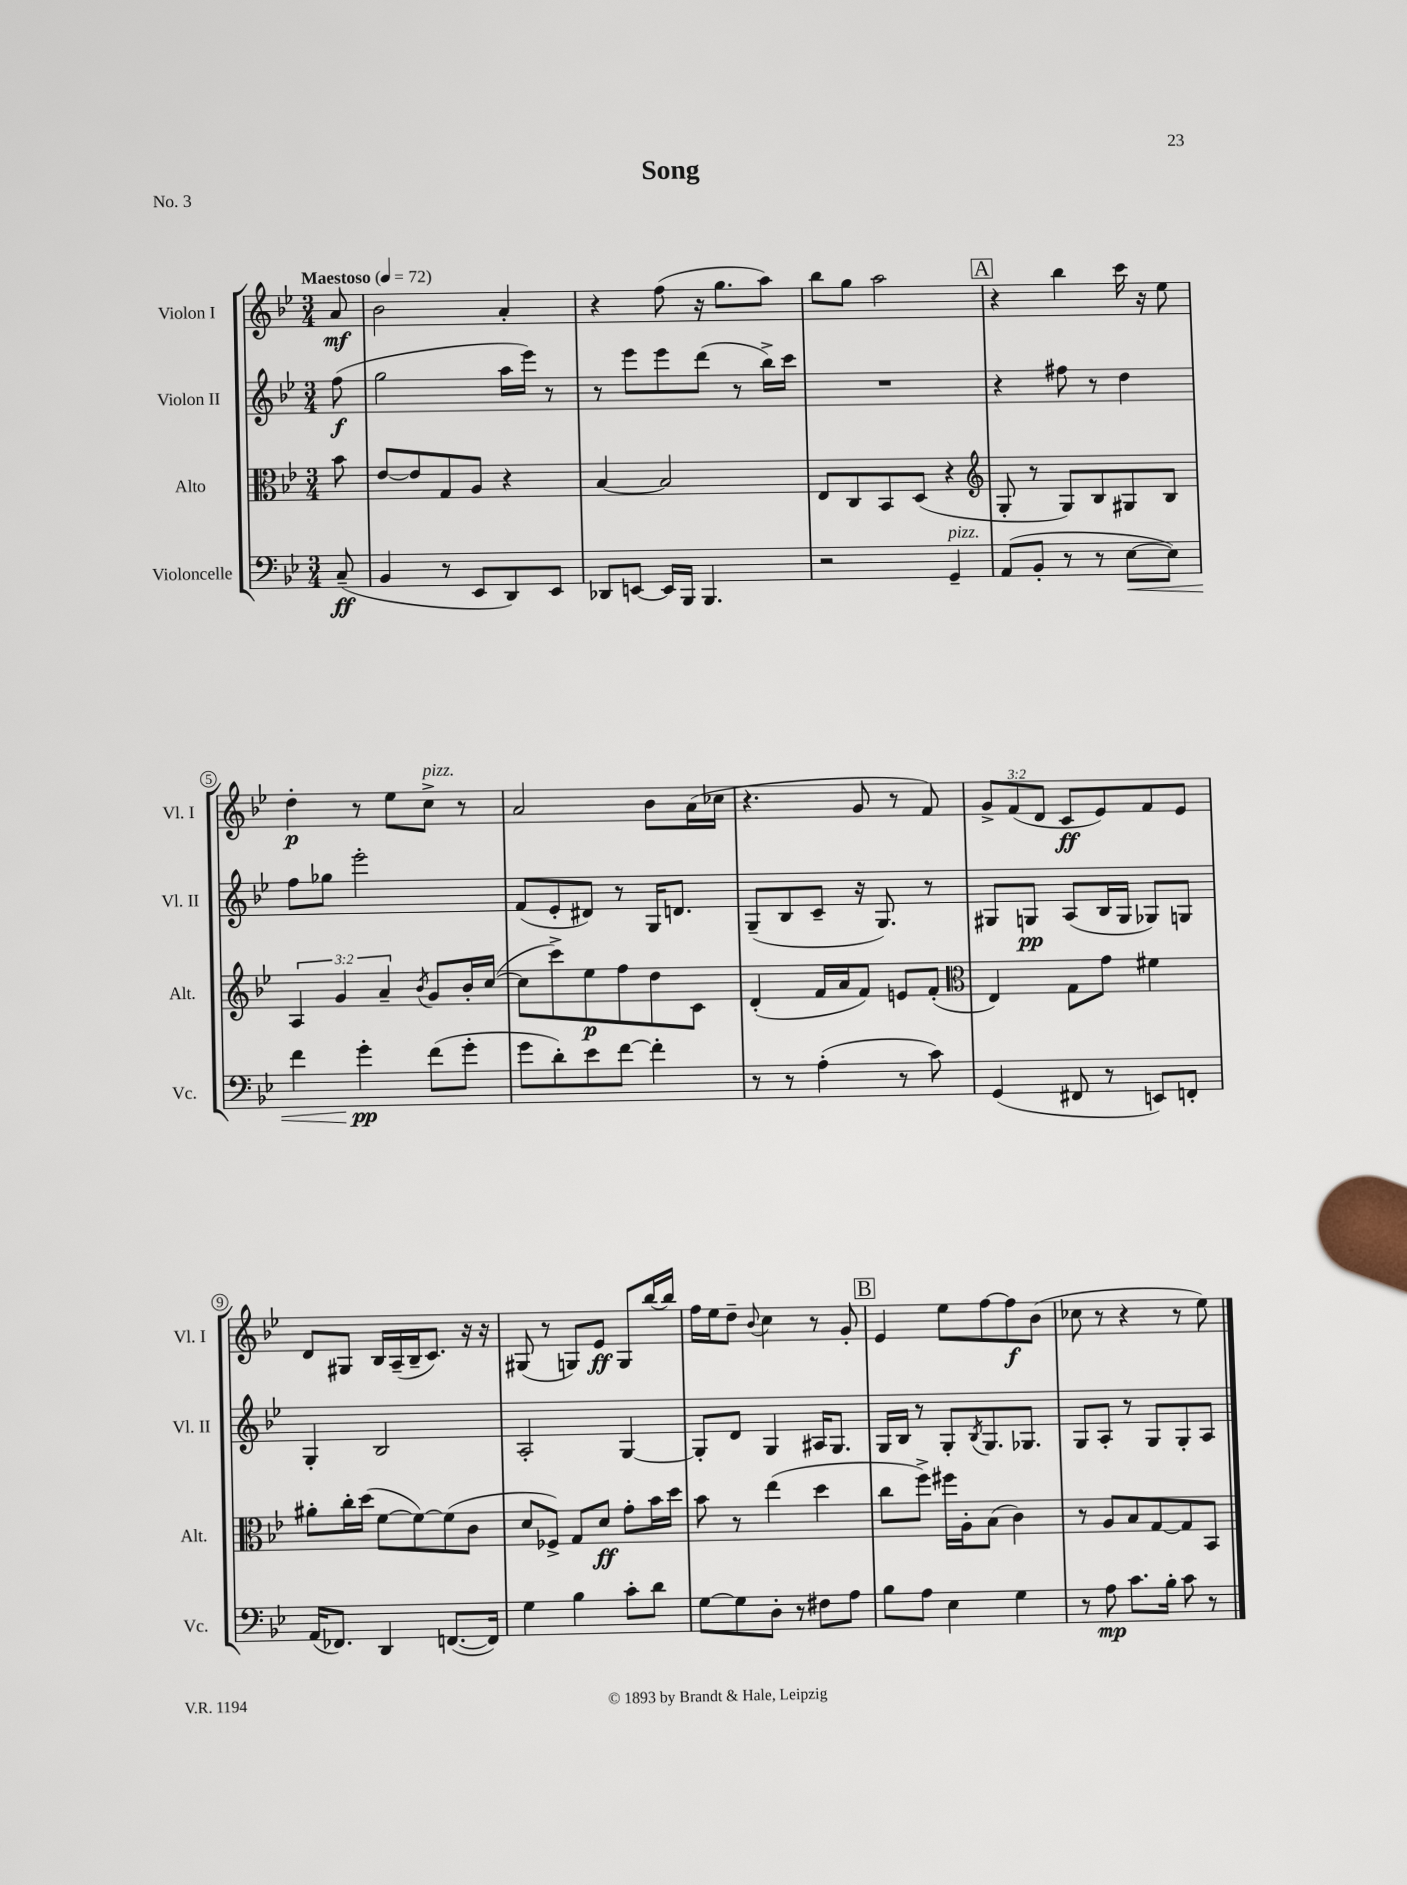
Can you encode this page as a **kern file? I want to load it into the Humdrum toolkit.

**kern	**dynam	**kern	**dynam	**kern	**dynam	**kern	**dynam
*part4	*part4	*part3	*part3	*part2	*part2	*part1	*part1
*staff4	*staff4	*staff3	*staff3	*staff2	*staff2	*staff1	*staff1
*I"Violoncelle	*	*I"Alto	*	*I"Violon II	*	*I"Violon I	*
*I'Vc.	*	*I'Alt.	*	*I'Vl. II	*	*I'Vl. I	*
*clefF4	*	*clefC3	*	*clefG2	*	*clefG2	*
*k[b-e-]	*	*k[b-e-]	*	*k[b-e-]	*	*k[b-e-]	*
*M3/4	*	*M3/4	*	*M3/4	*	*M3/4	*
*MM72	*	*MM72	*	*MM72	*	*MM72	*
=	=	=	=	=	=	=	=
!	!	!	!	!	!	!LO:TX:a:B:t=Maestoso	!
(8C~/	ff	8b-\	.	(8ff\	f	8a/	mf
=1	=1	=1	=1	=1	=1	=1	=1
4BB-/	.	[8e-/L	.	2gg\	.	2b-\	.
.	.	8e-/]	.	.	.	.	.
8r	.	8G/	.	.	.	.	.
8EE-/L	.	8A/J	.	.	.	.	.
8DD/)	.	4r	.	16aa\LL	.	4a'/	.
.	.	.	.	16eee-\JJ)	.	.	.
8EE-/J	.	.	.	8r	.	.	.
=2	=2	=2	=2	=2	=2	=2	=2
8DD-X/L	.	[4B-/	.	8r	.	4r	.
[8EEn/J	.	.	.	8eee-\L	.	.	.
16EE/LL]	.	2B-/]	.	8eee-\	.	(8ff\	.
16BBB-/JJ	.	.	.	.	.	.	.
4.BBB-/	.	.	.	(8ddd\J	.	16r	.
.	.	.	.	.	.	8.gg\L	.
.	.	.	.	8r	.	.	.
.	.	.	.	16bb-^\LL)	.	8aa\J)	.
.	.	.	.	16ccc\JJ	.	.	.
=3	=3	=3	=3	=3	=3	=3	=3
2r	.	8E-/L	.	2.r	.	8bb-\L	.
.	.	8C/	.	.	.	8gg\J	.
.	.	8BB-/	.	.	.	2aa\	.
.	.	(8D/J	.	.	.	.	.
!LO:TX:a:i:t=pizz.	!	!	!	!	!	!	!
4GG~/	.	4r	.	.	.	.	.
!!LO:REH:place=s1:t=A
=4	=4	=4	=4	=4	=4	=4	=4
*	*	*clefG2	*	*	*	*	*
(8AA/L	.	8G'/	.	4r	.	4r	.
8BB-'/J	.	8r	.	.	.	.	.
8r	.	8G/L)	.	8ff#X\	.	4bb-\	.
8r	.	8B-/	.	8r	.	.	.
!	!LO:HP:b	!	!	!	!	!	!
[8E-\L	<	8G#X/	.	4dd\	.	16ccc\	.
.	.	.	.	.	.	16r	.
8E-\J])	.	8B-/J	.	.	.	8ee-\	.
!!LO:LB:g=z
=5	=5	=5	=5	=5	=5	=5	=5
4f\	.	6A/	.	8ff\L	.	4dd'\	p
.	.	.	.	8gg-X\J	.	.	.
.	.	6g/	.	.	.	.	.
4g'\	pp	.	.	2eee-'\	.	8r	.
.	.	6a~/	.	.	.	.	.
.	.	.	.	.	.	8ee-\L	.
.	.	8qb-/	.	.	.	.	.
!	!	!	!	!	!	!LO:TX:a:i:t=pizz.	!
(8f\L	[	8g/L	.	.	.	8cc^\J	.
8g'\J	.	16b-'/L	.	.	.	8r	.
.	.	([16cc/JJ	.	.	.	.	.
=6	=6	=6	=6	=6	=6	=6	=6
8g\L	.	8cc\L]	.	(8f/L	.	2a/	.
8d'\)	.	8ccc^\)	.	8e-'/	.	.	.
8e-\	.	8ee-\	p	8d#X/J)	.	.	.
[8f\J	.	8ff\	.	8r	.	.	.
4f'\]	.	8dd\	.	16G/KL	.	8b-\L	.
.	.	.	.	8.dn/J	.	.	.
.	.	8c\J	.	.	.	(16a\L	.
.	.	.	.	.	.	16cc-X\JJ	.
=7	=7	=7	=7	=7	=7	=7	=7
8r	.	(4d'/	.	(8G~/L	.	4.r	.
8r	.	.	.	8B-/	.	.	.
(4A'\	.	16f/LL	.	8c~/J	.	.	.
.	.	16a/J	.	.	.	.	.
.	.	8f/J)	.	16r	.	8g/	.
.	.	.	.	8.G/)	.	.	.
8r	.	8en/L	.	.	.	8r	.
8c\)	.	(8f'/J	.	8r	.	8f/)	.
=8	=8	=8	=8	=8	=8	=8	=8
*	*	*clefC3	*	*	*	*	*
(4GG/	.	4E-/)	.	8G#X/L	.	12g^/L	.
.	.	.	.	.	.	(12f/	.
.	.	.	.	8Gn/J	pp	.	.
.	.	.	.	.	.	12d/J	.
8FF#X/	.	8G\L	.	(8A/L	.	8c/L	ff
8r	.	8g\J	.	16B-/L	.	8e-/)	.
.	.	.	.	16G/JJ	.	.	.
8EEn/L)	.	4f#X\	.	8G-X/L)	.	8f/	.
8FFn'/J	.	.	.	8Gn/J	.	8e-/J	.
!!LO:LB:g=z
=9	=9	=9	=9	=9	=9	=9	=9
(16AA/KL	.	8a#X'\L	.	4G'/	.	8d/L	.
8.FF-X/J)	.	.	.	.	.	.	.
.	.	16cc'\L	.	.	.	8G#X/J	.
.	.	(16dd\JJ	.	.	.	.	.
4DD/	.	[8f\L	.	2B-/	.	16B-/LL	.
.	.	.	.	.	.	(16A~/	.
.	.	8f\_)	.	.	.	16B-~/J	.
.	.	.	.	.	.	8.c/J)	.
([8.FFn/L	.	(8f\]	.	.	.	.	.
.	.	8c\J	.	.	.	16r	.
16FF/Jk])	.	.	.	.	.	16r	.
=10	=10	=10	=10	=10	=10	=10	=10
4G\	.	8d/L	.	2A'/	.	(8G#X/	.
.	.	8F-X^/J)	.	.	.	8r	.
4B-\	.	8G/L	.	.	.	8Gn/L)	.
.	.	8d/J	ff	.	.	8e-/J	ff
8c'\L	.	8g'\L	.	[4G/	.	8G/L	.
8d\J	.	16b-\L	.	.	.	[16bb-/L	.
.	.	16dd\JJ	.	.	.	16bb-/JJ]	.
=11	=11	=11	=11	=11	=11	=11	=11
[8G\L	.	8b-\	.	8G'/L]	.	16ff\LL	.
.	.	.	.	.	.	16ee-\J	.
8G\]	.	8r	.	8d/J	.	8dd~\J	.
.	.	.	.	.	.	8qqb-/	.
8D'\J	.	(4ee-\	.	4G/	.	4cc\	.
8r	.	.	.	.	.	.	.
8F#X\L	.	4dd\	.	16A#X/KL	.	8r	.
.	.	.	.	8.G/J	.	.	.
8A\J	.	.	.	.	.	8g'/	.
!!LO:REH:place=s1:t=B
=12	=12	=12	=12	=12	=12	=12	=12
8B-\L	.	8cc\L	.	16G/LL	.	4e-/	.
.	.	.	.	16B-/JJ	.	.	.
8A\J	.	8ff^\J)	.	8r	.	.	.
4E-\	.	16ff#X\LL	.	8G'/L	.	8ee-\L	.
.	.	16A'\J	.	.	.	.	.
.	.	.	.	8qB-/	.	.	.
.	.	(8B-\J	.	8.G/	.	[8ff\	.
4G\	.	4c\)	.	.	.	8ff\]	f
.	.	.	.	8.G-X/J	.	.	.
.	.	.	.	.	.	(8b-\J	.
=13	=13	=13	=13	=13	=13	=13	=13
8r	.	8r	.	8G/L	.	8cc-X\	.
8A\	mp	8A/L	.	8A'/J	.	8r	.
8.c\L	.	8B-/	.	8r	.	4r	.
.	.	[8G/	.	8G/L	.	.	.
16B-'\Jk	.	.	.	.	.	.	.
8c\	.	8G/]	.	8G'/	.	8r	.
8r	.	8BB-/J	.	8A/J	.	8ee-\)	.
==	==	==	==	==	==	==	==
*-	*-	*-	*-	*-	*-	*-	*-
